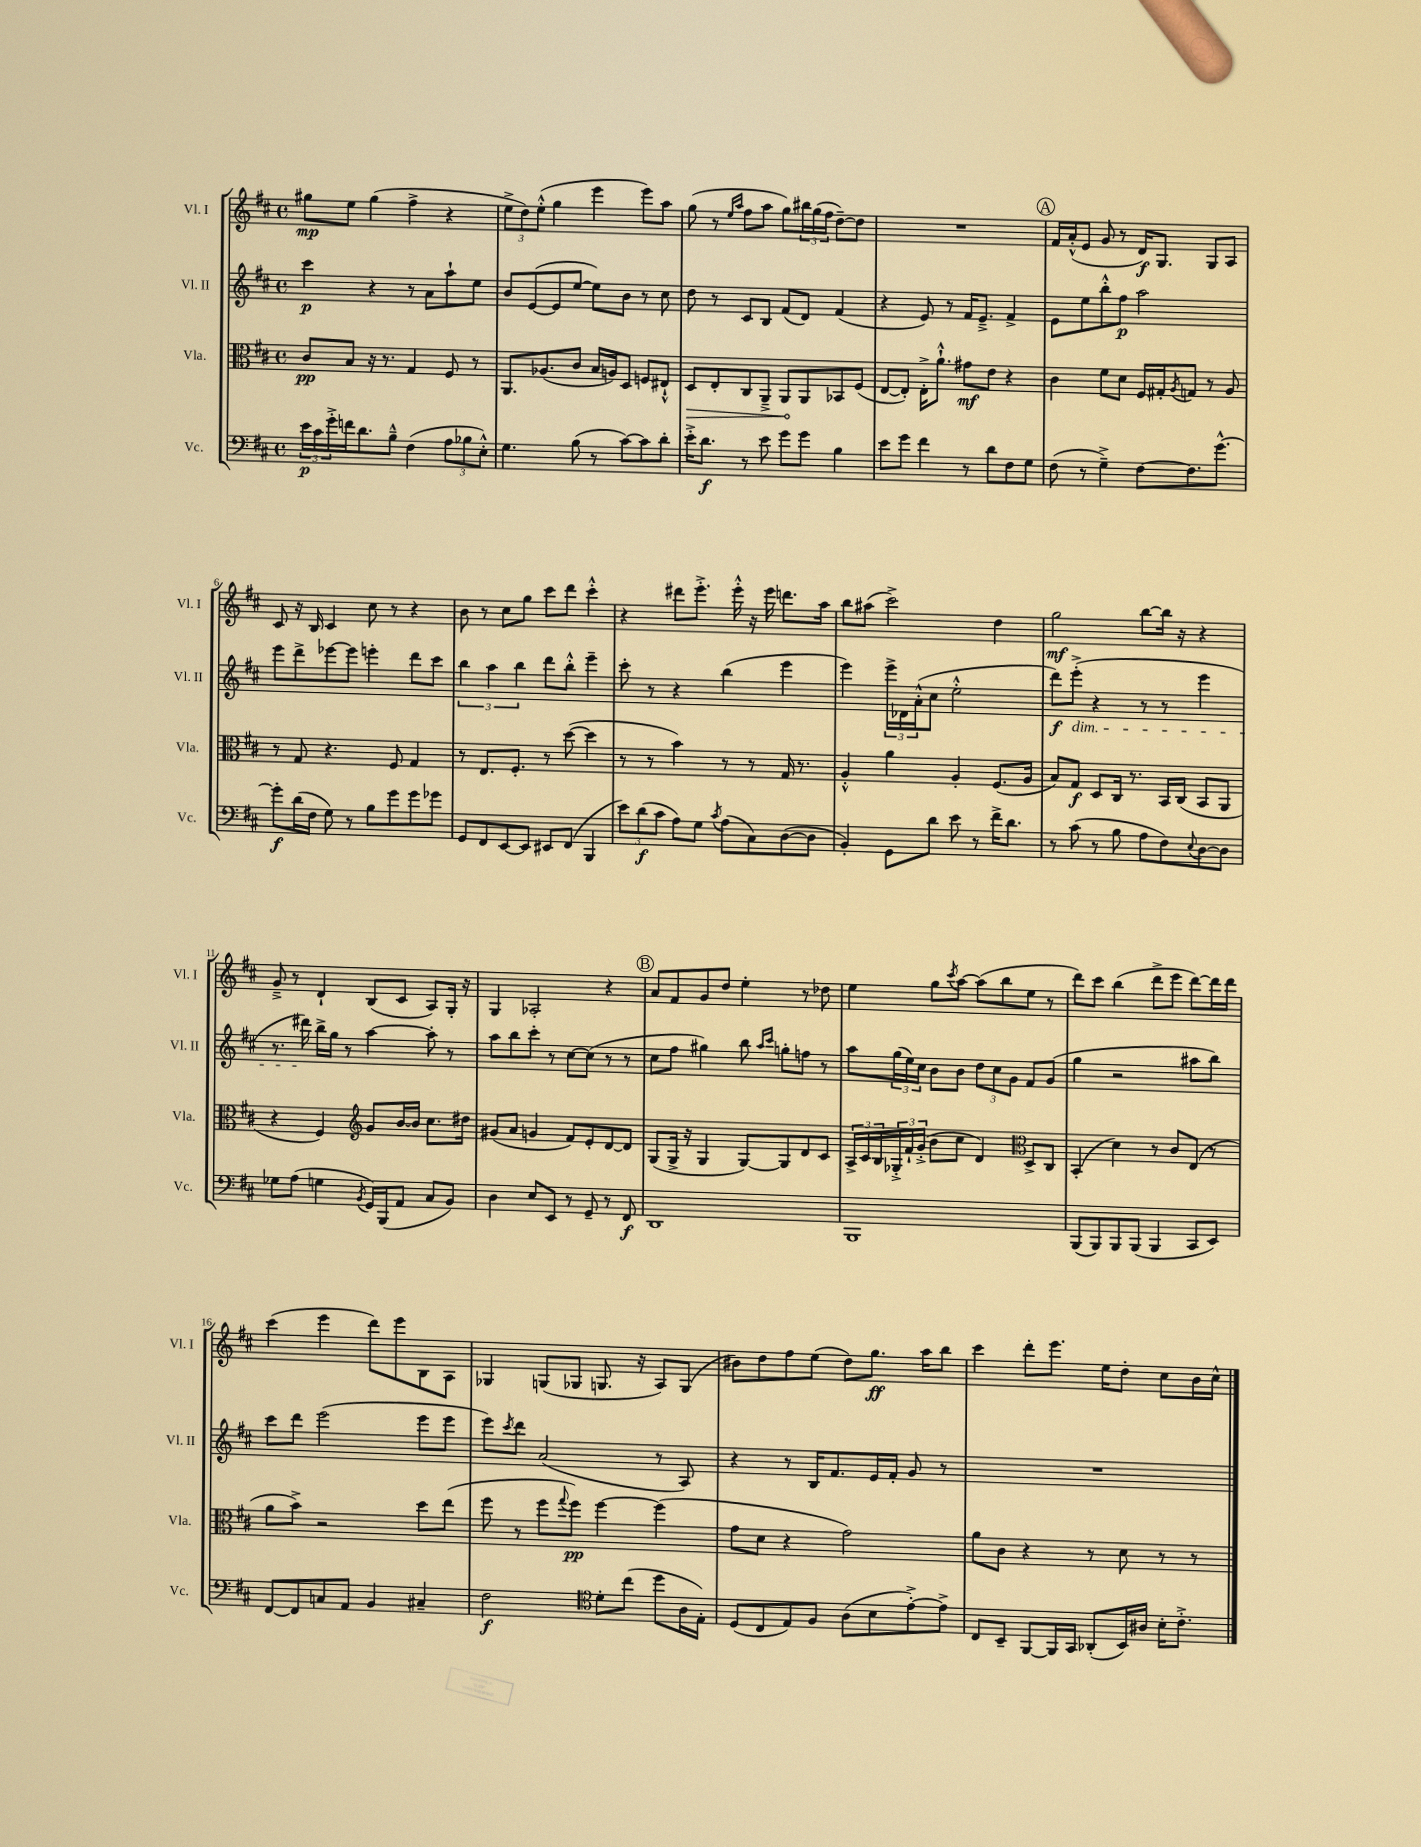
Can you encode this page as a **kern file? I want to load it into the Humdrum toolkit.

**kern	**kern	**kern	**kern
*staff4	*staff3	*staff2	*staff1
*clefF4	*clefC3	*clefG2	*clefG2
*k[f#c#]	*k[f#c#]	*k[f#c#]	*k[f#c#]
*M4/4	*M4/4	*M4/4	*M4/4
*met(c)	*met(c)	*met(c)	*met(c)
24e\LL	8c#/L	4ccc#\	8gg#\L
24c#\	.	.	.
24g'^\	.	.	.
16f\J	8B/J	.	8ee\J
8.d\	.	.	.
.	16r	4r	(4gg#\
.	8.r	.	.
8B~^^\J	.	.	.
(4F#\	4G/	8r	4ff#^\
.	.	8a\L	.
12A\L	8F#/	8aa`\	4r
12B-\	.	.	.
.	8r	8ee\J	.
12E'^^\J)	.	.	.
=	=	=	=
4.G\	8.AA/L	8b/L	12ee^\L
.	.	.	12dd\)
.	.	([8e/	.
.	.	.	(12ee'^^\J
.	(8.A-/	.	.
.	.	8e/]	4gg\
(8B\	8c#/J	[8ee/J	.
8r	16B/LL	8ee\]L)	4eee\
.	16A/J)	.	.
[8c#\L)	8D/J	8b\J	.
8c#\]	8F/L	8r	8eee\L)
8d'\J	8E#`^^/J	8cc#\	8aa\J
=	=	=	=
16e'^\LK	8D/L	8dd\	(8gg\
8.d\J	.	.	.
.	8E'/	8r	8r
.	.	.	16qqee/LL
.	.	.	16qqaa/JJ
8r	8C#/	8c#/L	8ff#\L
8e\	8AA~^/J	8B/J	8aa\J
8g\L	8AA/L	(8f#/L	8gg\L)
8g\J	8AA/	8d/J)	24bb#\L
.	.	.	(24gg\
.	.	.	24ff#\JJ
4B\	8BB-/	(4f#/	[8dd~\L)
.	(8F#/J	.	8dd\]J
=	=	=	=
8e\L	[8E/L	4r	1r
8g\J	8E'/]J)	.	.
4f#\	16E'^\LK	8e/)	.
.	8.a`^^\J	.	.
.	.	8r	.
8r	8g#\L	16f#/LK	.
.	.	8.e~^/J	.
8d\L	8e\J	.	.
8F#\	4r	4f#^/	.
8G\J	.	.	.
=	=	=	=
(8F#\	4c#\	8e\L	16f#/LL
.	.	.	(16a'^^/J
8r	.	8ee\	8e/J
4G~^\)	8f#\L	8bb'^^\	8g/
.	8d\J	8ff#\J	8r
[8F#\L	16F#/LL	2aa\	16d/LK)
.	16G#'/J	.	8.G/J
.	8qA/	.	.
8.F#\]	8G/J	.	.
.	8r	.	8G/L
[8.g^^\J	.	.	.
.	8A/	.	8A/J
=	=	=	=
8g'\]L	8r	8eee\L	8c#/
(16d\L	8G/	8ddd^\	16r
16F#\JJ	.	.	16B/
8G\)	4.r	[8eee-\	4c#/
8r	.	8eee-\]J	.
8B\L	.	4eee'\	8cc#\
8g\	8F#/	.	8r
8g\	4G/	8ddd\L	4r
8g-\J	.	8ccc#\J	.
=	=	=	=
8GG/L	8r	6bb\	8b\
8FF#/	8.E/L	.	8r
.	.	6aa\	.
[8EE/	.	.	8cc#\L
.	8.F#'/J	.	.
.	.	6bb\	.
8EE/]J	.	.	8gg\J
8EE#/L	8r	8ddd\L	8ccc#\L
(8FF#/J	([8dd\	8bb'^^\J	8ddd\J
4BBB/	4dd\]	4eee~\	4ccc#'^^\
=	=	=	=
12e\L)	8r	8ccc#'\	4r
(12d\	.	.	.
.	8r	8r	.
12c#\J	.	.	.
8A\L)	4b\)	4r	8ddd#\L
8G\J	.	.	8.eee'^\J
8qc#/	.	.	.
(8A\L	8r	(4bb\	.
.	.	.	16eee'^^\
8C#\)	8r	.	16r
.	.	.	16eee\
([8D\	16G/	4eee\	8.ddd\L
.	8.r	.	.
8D\]J	.	.	.
.	.	.	16aa\Jk
=	=	=	=
4BB'/)	4A'^^/	4eee\)	8bb\L
.	.	.	(8aa#\J
8GG\L	4a\	24eee^\LL	2ccc#^\)
.	.	24d-\	.
.	.	(24a'^^\J	.
8d\J	.	8cc#\J	.
8e\	4A'/	2ee'^^\	.
8r	.	.	.
16f#^\LK	(8.F#/L	.	4dd\
8.d\J	.	.	.
.	16A/Jk	.	.
=	=	=	=
8r	8B/L)	8ddd\L)	2gg\
(8c#\	8G/J	(8eee'^\J	.
8r	8D/L	4r	.
8B\	16C#/Jk	.	.
.	8.r	.	.
8A\L	.	8r	[8bb\L
8F#\)	16BB/LL	8r	16bb\]Jk
.	(16C#/JJ	.	16r
8qqE/	.	.	.
[8D\	8BB/L	4eee\	4r
8D\]J	8AA/J	.	.
=	=	=	=
8G-\L	4r	8.r	8g~^/
(8A\J	.	.	8r
.	.	16ddd#\)	.
4G\	4F#/)	16bb^\LL	4d`/
.	.	16gg\JJ	.
.	.	8r	.
*	*clefG2	*	*
8qBB/	.	.	.
16GG/LL)	8g/L	[4aa\	(8B/L
(16BBB/J	.	.	.
8AA/J	[16b/L	.	8c#/J
.	16b/]JJ	.	.
8C#/L	8.cc#\L	8aa'\]	8A/L)
8BB/J)	.	8r	16G'/Jk
.	16dd#\Jk	.	16r
=	=	=	=
4D\	(8g#/L	8aa\L	4G/
.	8a/J	8bb\	.
8E/L	4g/	8ccc#'\J	2A-'/
8EE/J	.	8r	.
8r	8f#/L)	[8cc#\L	.
8GG~/	8e'/	(8cc#\]J	.
8r	[8d/	8r	4r
8FF#/	8d/]J	8r	.
=	=	=	=
1DD	(8G/L	8cc#\L	8a/L
.	16G^/Jk	8ff#\J	8f#/
.	16r	.	.
.	4G/	4gg#\)	8g/
.	.	.	8dd/J
.	[8G/L)	8bb\	4ee'\
.	.	16qqaa/LL	.
.	.	16qqccc#/JJ	.
.	8G/]	8gg'\L	.
.	8d/	8ff\J	8r
.	8c#/J	8r	8dd-\
=	=	=	=
1BBB	24A^/LL	8aa\L	4ee\
.	24c#/	.	.
.	24B/	.	.
.	24G-'^/	(24gg\L	.
.	24f#`/	24ee\)	.
.	(24g'^/JJ	24cc#\JJ	.
.	8b\L	8b\L	8gg\L
.	.	.	8qccc#/
.	8cc#\J	8b\J	[8aa\J
.	4d/)	12dd\L	(8aa\]L
.	.	12cc#\	.
.	.	.	8bb\
.	.	12g\J	.
*	*clefC3	*	*
.	8D^/L	8f#/L	8ee\J
.	8C#/J	(8g/J	8r
=	=	=	=
(8BBB/L	(4BB'/	4gg\	8ddd\L)
8BBB/)	.	.	8ccc#\J
8BBB/	4d\)	2r	(4bb\
(8BBB/J	.	.	.
4BBB/	8r	.	8ddd^\L
.	8c#/L	.	8eee\J
8CC#/L	(8E/J	8aa#\L	[8ddd\L)
8EE/J)	8r	8bb\J)	16ddd\]L
.	.	.	16ddd\JJ
=	=	=	=
[8FF#/L	8a\L	8ccc#\L	(4ccc#\
8FF#/]	8b^\J)	8ddd\J	.
8C/	2r	(2eee\	4eee\
8AA/J	.	.	.
4BB/	.	.	8ddd\L)
.	.	.	8eee\
4C#~/	8dd\L	8eee\L	8B\
.	(8ee\J	8eee\J	8A\J
=	=	=	=
2F#\	8ff#\	8eee\L)	4G-/
.	.	8qccc#/	.
.	8r	8ddd\J	.
.	8ff#\L	(2a/	(8G/L
.	8qqgg/	.	.
.	8ff#\J)	.	8G-/J
*clefC4	*	*	*
8d'\L	[4ff#\	.	8.G/
(8cc#\J	.	.	.
.	.	.	16r
8dd\L	(4ff#\]	8r	8A/L)
16A\L	.	8A/)	(8G/J
16E'\JJ)	.	.	.
=	=	=	=
(8D/L	8g\L	4r	8b#\L)
8C#/	8d\J	.	8dd\
8E/)	4r	8r	8ff#\
8F#/J	.	16B/LK	(8ee\J
.	.	8.f#/	.
(8A\L	2g\)	.	8dd\L)
8B\	.	16e/L	8.gg\J
.	.	16f#'/JJ	.
[8e'^\)	.	8g/	.
.	.	.	16aa\LK
8e^\]J	.	8r	8bb\J
=	=	=	=
8C#/L	8a\L	1r	4ccc#\
8BB~/J	8c#\J	.	.
[8FF#/L	4r	.	8ddd'\L
16FF#/]L	.	.	8.eee\J
16GG/JJ	.	.	.
(8AA-'/L	8r	.	.
.	.	.	16ee\LK
16BB/L)	8d\	.	8dd'\J
16A#/JJ	.	.	.
16B'\LK	8r	.	8cc#\L
8.c#'^\J	.	.	.
.	8r	.	16b\L
.	.	.	16cc#^^\JJ
==	==	==	==
*-	*-	*-	*-
